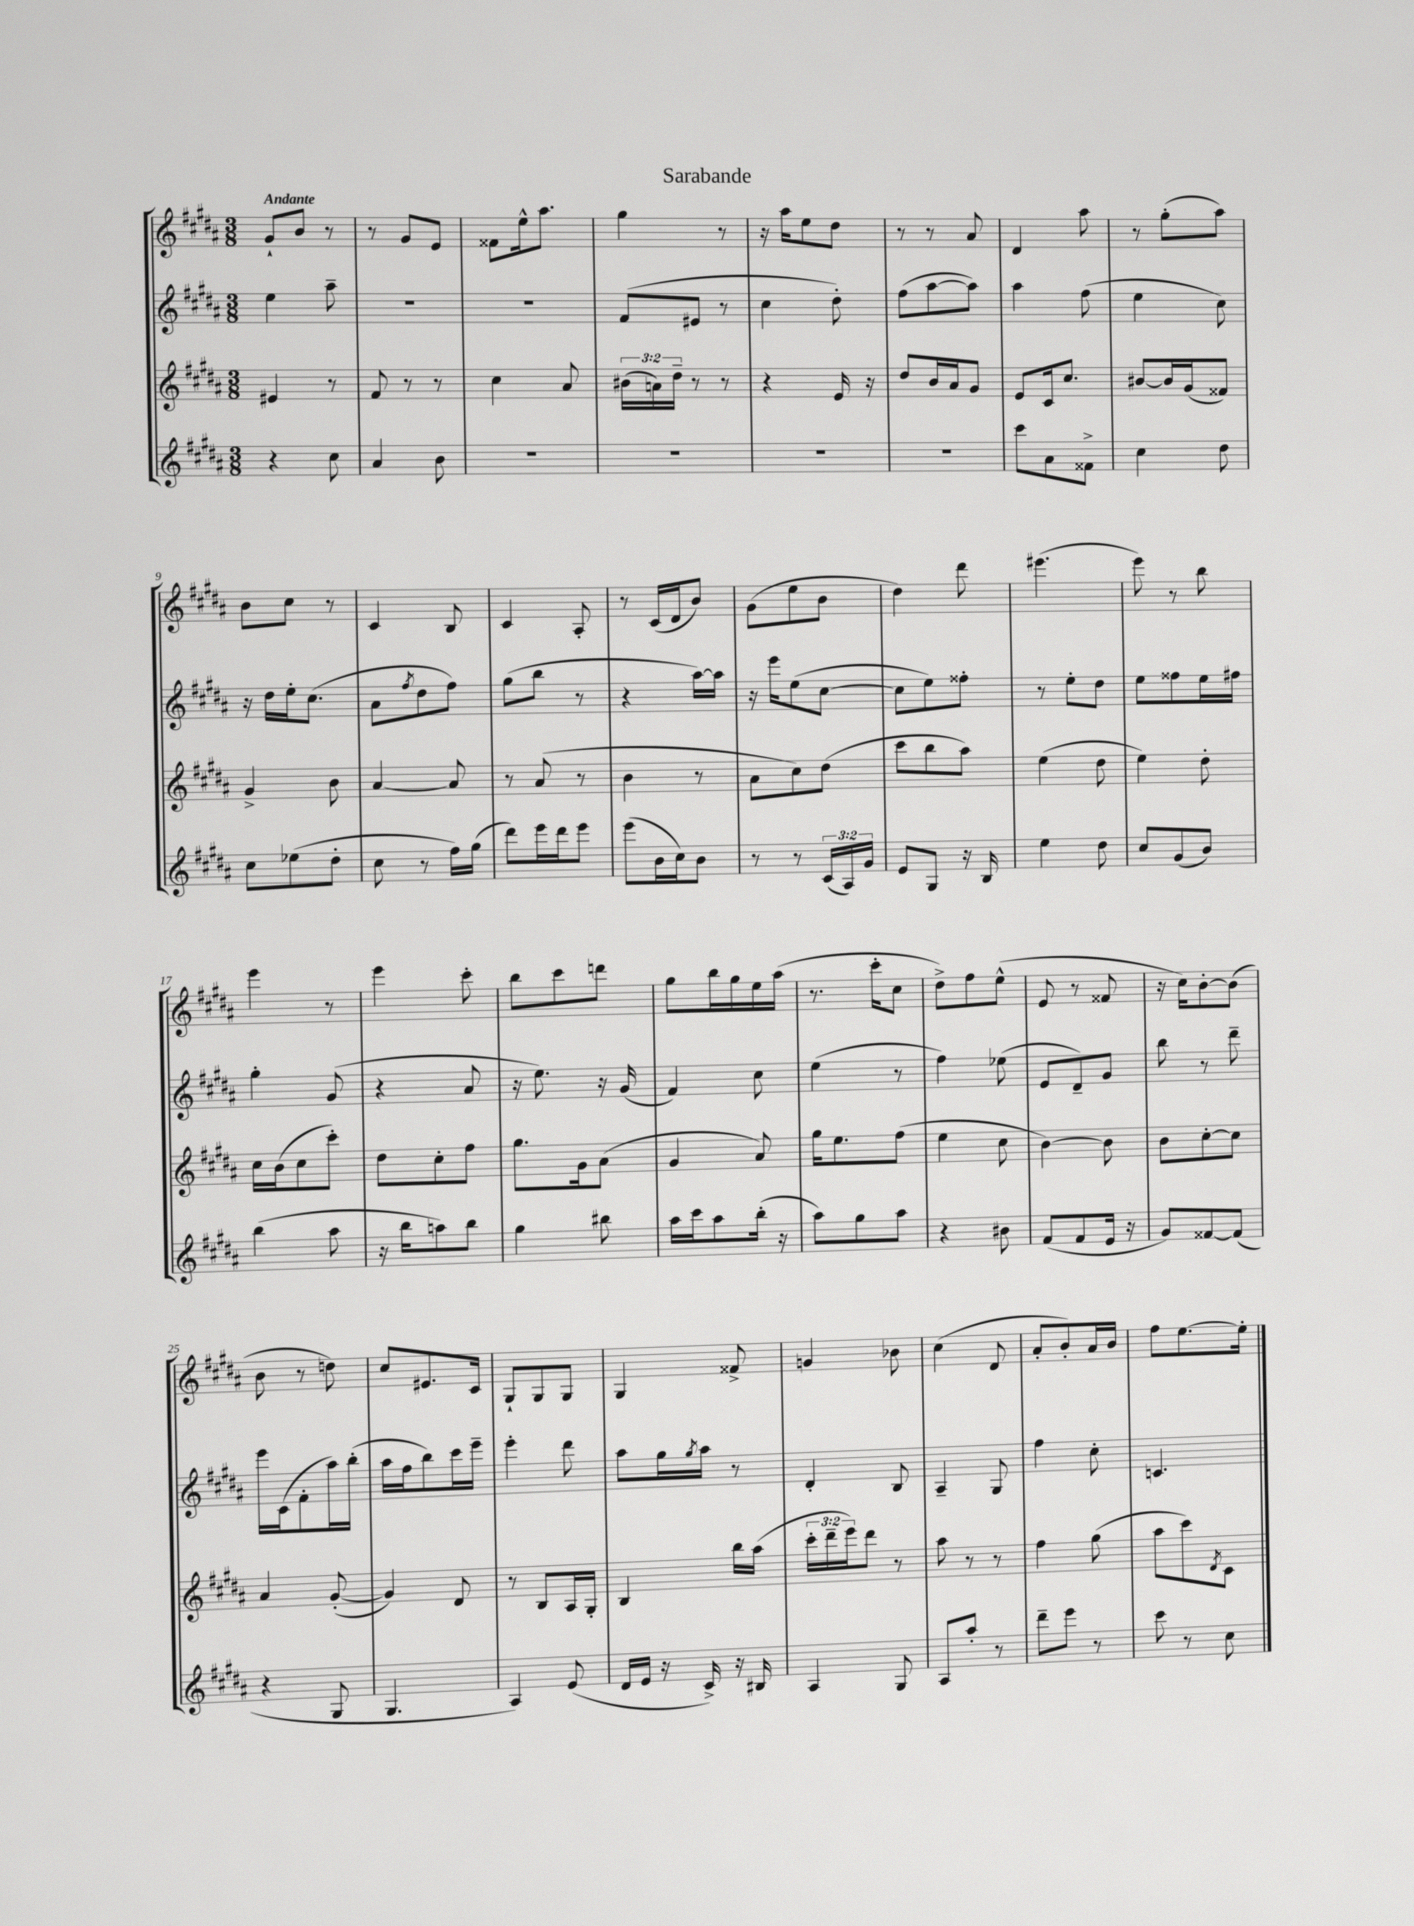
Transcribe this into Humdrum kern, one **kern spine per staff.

**kern	**kern	**kern	**kern
*part4	*part3	*part2	*part1
*staff4	*staff3	*staff2	*staff1
*clefG2	*clefG2	*clefG2	*clefG2
*k[f#c#g#d#a#]	*k[f#c#g#d#a#]	*k[f#c#g#d#a#]	*k[f#c#g#d#a#]
*M3/8	*M3/8	*M3/8	*M3/8
=1	=1	=1	=1
!	!	!	!LO:TX:a:B:t=Andante
4r	4e#X/	4ee\	8g#`/L
.	.	.	8b/J
8cc#\	8r	8aa#~\	8r
=2	=2	=2	=2
4a#/	8f#/	4.r	8r
.	8r	.	8g#/L
8b\	8r	.	8e/J
=3	=3	=3	=3
4.r	4cc#\	4.r	8f##X\L
.	.	.	16ee^^\k
.	.	.	8.aa#\J
.	8a#/	.	.
=4	=4	=4	=4
4.r	(24b#X\LL	(8f#/L	4gg#\
.	24an\)	.	.
.	24dd#~\JJ	.	.
.	8r	8e#X/J	.
.	8r	8r	8r
=5	=5	=5	=5
4.r	4r	4cc#\	16r
.	.	.	16aa#\KL
.	.	.	8ee\
.	16e/	8dd#'\)	8dd#\J
.	16r	.	.
=6	=6	=6	=6
4.r	8dd#/L	(8ff#\L	8r
.	16b/L	[8aa#\	8r
.	16a#/J	.	.
.	8g#/J	8aa#\J])	8a#/
=7	=7	=7	=7
8ccc#\L	8e/L	4aa#\	4d#/
8a#\	16c#/k	.	.
.	8.cc#/J	.	.
8f##X^\J	.	(8ff#\	8aa#\
=8	=8	=8	=8
4cc#\	[8b#X/L	4ee\	8r
.	16b#/L]	.	(8gg#'\L
.	(16g#/J	.	.
8dd#\	8f##X/J)	8cc#\)	8aa#\J)
!!LO:LB:g=z
=9	=9	=9	=9
8cc#\L	4g#^/	16r	8b\L
.	.	16dd#\LL	.
(8ee-X\	.	16ee'\J	8cc#\J
.	.	(8.cc#\J	.
8dd#'\J	8b\	.	8r
=10	=10	=10	=10
8cc#\	[4a#/	8a#\L	4c#/
.	.	8qff#/	.
8r	.	8dd#\	.
16ff#\LL)	8a#/]	8ff#\J)	8B/
(16gg#\JJ	.	.	.
=11	=11	=11	=11
8ddd#\L)	8r	(8gg#\L	4c#/
16eee\L	(8a#/	8bb\J	.
16ddd#\J	.	.	.
8eee\J	8r	8r	8A#'/
=12	=12	=12	=12
(8eee\L	4b\	4r	8r
16b\L	.	.	(16c#/LL
16cc#\J)	.	.	16d#/J
8b\J	8r	[16aa#\LL)	8b/J)
.	.	16aa#\JJ]	.
=13	=13	=13	=13
8r	8a#\L	16r	(8g#\L
.	.	16eee\KL	.
8r	8cc#\)	(8ee\	8ee\
(24c#/LL	(8dd#\J	[8cc#\J	8b\J
24A#/)	.	.	.
24g#/JJ	.	.	.
=14	=14	=14	=14
8e/L	8ccc#\L	8cc#\L]	4dd#\)
8G#/J	8bb\	8ee\)	.
16r	8aa#\J)	8ff##X'\J	8ddd#\
16B/	.	.	.
=15	=15	=15	=15
4ee\	(4ee\	8r	(4.eee#X\
.	.	8ee'\L	.
8dd#\	8dd#\	8dd#\J	.
=16	=16	=16	=16
8cc#/L	4ee\)	8ee\L	8eee\)
(8g#/	.	8ff##X\	8r
8b/J)	8dd#'\	16ee\L	8bb\
.	.	16ff#X\JJ	.
!!LO:LB:g=z
=17	=17	=17	=17
(4bb\	16cc#\LL	4gg#'\	4eee\
.	(16b\J	.	.
.	8cc#\	.	.
8aa#\	8ccc#'\J)	(8g#/	8r
=18	=18	=18	=18
16r	8dd#\L	4r	4eee\
16bb\KL	.	.	.
8aan\)	8cc#'\	.	.
8bb\J	8ff#\J	8a#/	8ccc#'\
=19	=19	=19	=19
4gg#\	8.gg#\L	16r	8bb\L
.	.	8.ee\)	.
.	.	.	8ccc#\
.	16g#\k	.	.
8bb#X\	(8a#\J	16r	8dddn\J
.	.	(16g#/	.
=20	=20	=20	=20
16aa#\LL	4g#/	4f#/)	8gg#\L
16ccc#\J	.	.	.
8aa#\	.	.	16bb\L
.	.	.	16gg#\
(16bb'\Jk	8a#/)	8cc#\	16ee\
16r	.	.	(16aa#\JJ
=21	=21	=21	=21
8aa#\L)	16gg#\KL	(4ee\	8.r
.	8.ee\	.	.
8gg#\	.	.	.
.	.	.	16ccc#'\KL
8aa#\J	(8ff#\J	8r	8cc#\J
=22	=22	=22	=22
4r	4ee\	4ff#\)	8dd#^\L)
.	.	.	8ff#\
8b#X\	8cc#\	(8ee-X\	(8ee^^\J
=23	=23	=23	=23
(8f#/L	[4b\)	8e/L	8e/
8f#/	.	8d#~/)	8r
16e/Jk	8b\]	8g#/J	8f##X/
16r	.	.	.
=24	=24	=24	=24
8g#/L)	8b\L	8bb\	16r
.	.	.	16cc#\KL)
[8f##X/	[8cc#'\	8r	[8b'\
(8f##/J]	8cc#\J]	8ddd#~\	(8b\J]
!!LO:LB:g=z
=25	=25	=25	=25
4r	4a#/	16eee\LL	8b\
.	.	(16c#\J	.
.	.	8f#'\	8r
8G#/	([8g#'/	16aa#\L)	8ddn\)
.	.	(16bb'\JJ	.
=26	=26	=26	=26
4.G#/	4g#/])	16aa#\LL	8cc#/L
.	.	16ff#\J	.
.	.	8bb\)	8.e#X/
.	8d#/	16ccc#\L	.
.	.	16eee~\JJ	16c#/Jk
=27	=27	=27	=27
4A#/)	8r	4eee'\	8G#`/L
.	8B/L	.	8G#/
(8e/	16A#/L	8ddd#\	8G#/J
.	16G#'/JJ	.	.
=28	=28	=28	=28
16d#/LL	4B/	8aa#\L	4G#/
16e/JJ	.	.	.
16r	.	16gg#\L	.
.	.	8qgg#/	.
16c#^/)	.	16aa#\JJ	.
16r	16bb\LL	8r	8f##X^/
16B#X/	(16aa#\JJ	.	.
=29	=29	=29	=29
4A#/	24ccc#'\LL	4d#'/	4gn/
.	24ddd#~\	.	.
.	24eee\J)	.	.
.	8ddd#\J	.	.
8G#/	8r	8B/	8b-X\
=30	=30	=30	=30
8A#/L	8aa#\	4A#~/	(4cc#\
8aa#'/J	8r	.	.
8r	8r	8G#/	8d#/
=31	=31	=31	=31
8ddd#~\L	4ff#\	4ff#\	8a#'/L
8eee\J	.	.	8b'/)
8r	(8gg#\	8cc#'\	16a#/L
.	.	.	16b/JJ
=32	=32	=32	=32
8ccc#\	8aa#\L	4.cn/	8ff#\L
8r	8ccc#\)	.	[8.ee\
.	8qd#/	.	.
8cc#\	8c#\J	.	.
.	.	.	16ee'\Jk]
==	==	==	==
*-	*-	*-	*-
